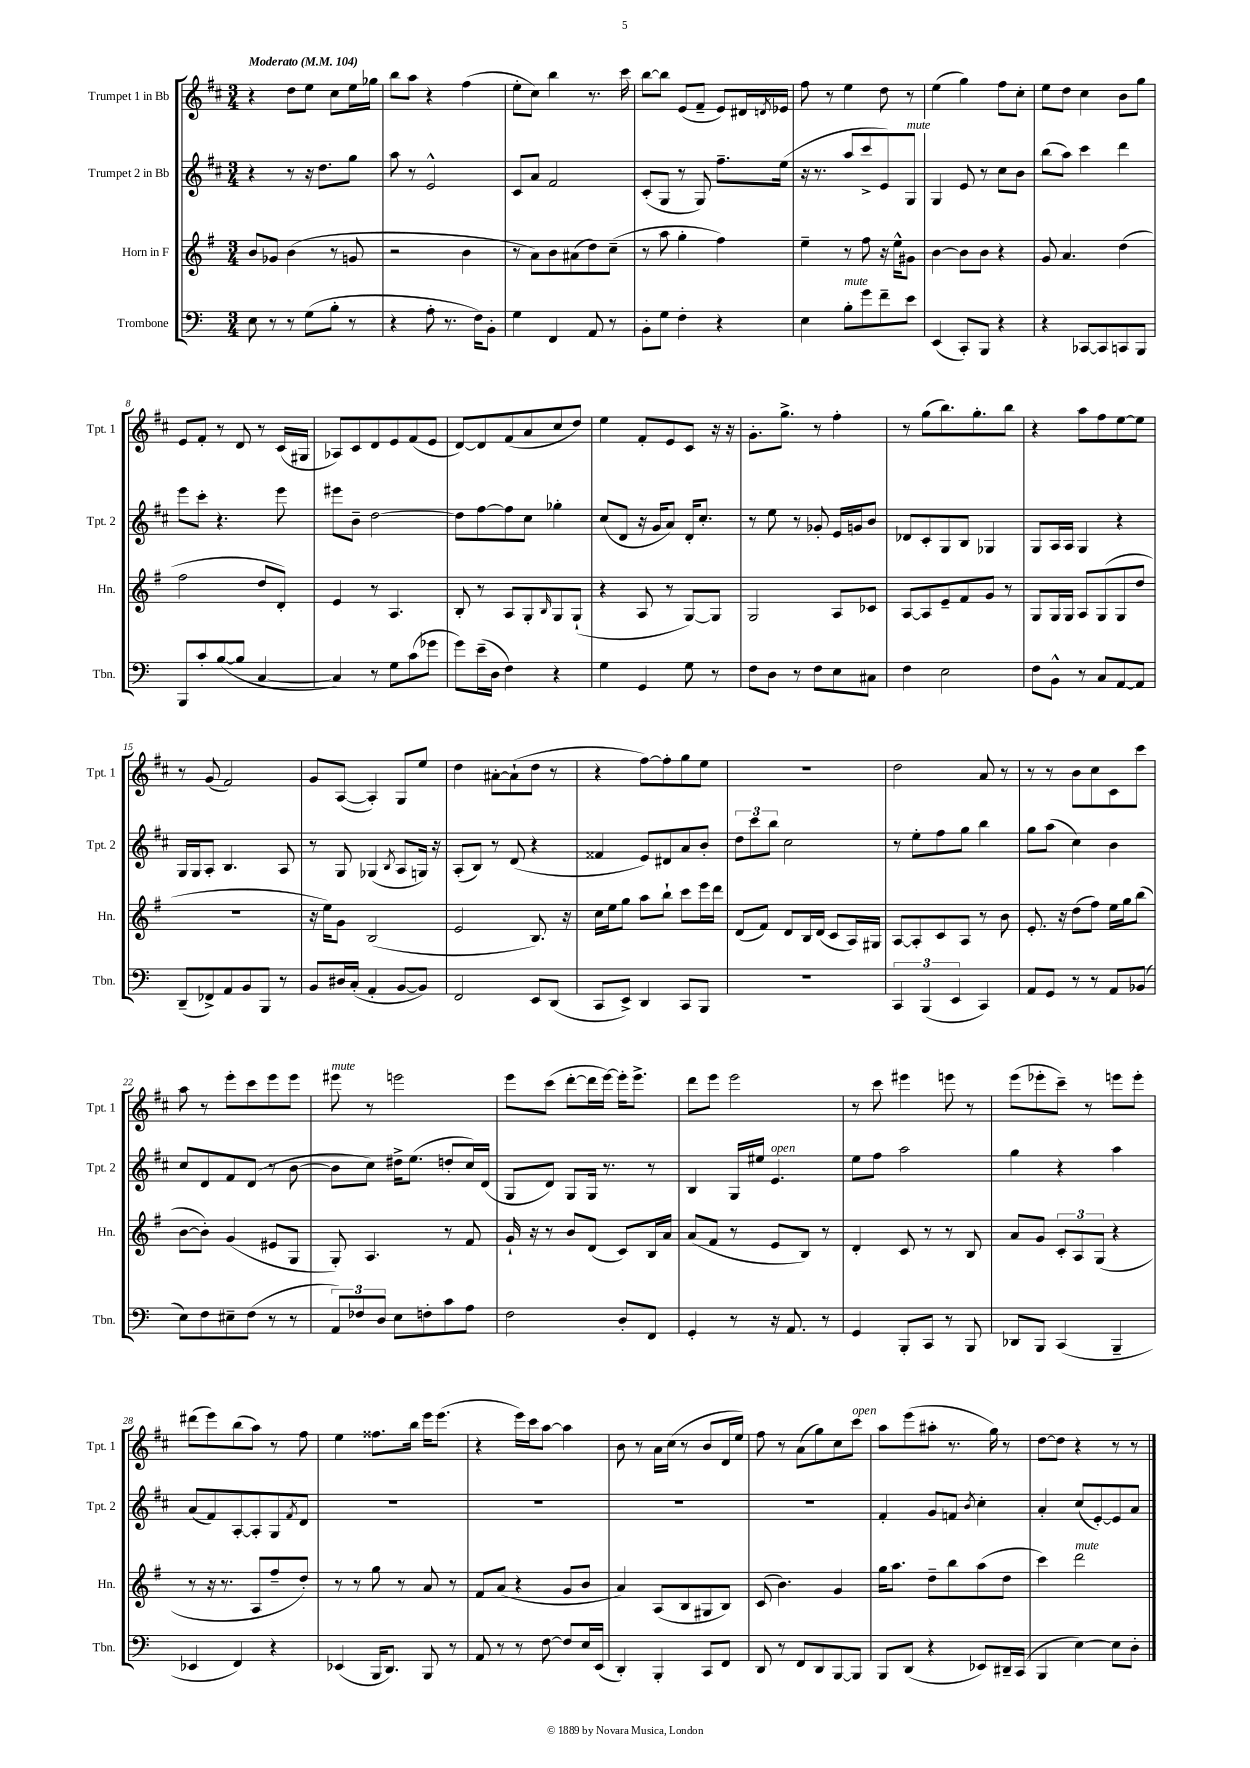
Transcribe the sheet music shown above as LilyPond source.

<<
\new StaffGroup <<
\new Staff = "s0" \with { instrumentName = "Trumpet 1 in Bb" shortInstrumentName = "Tpt. 1" } {
    \clef treble \key d \major \numericTimeSignature \time 3/4 \tempo "Moderato" 4 = 104
    r4 d''8 e''8 cis''8 e''16 ges''16 |
    b''8 a''8 r4 fis''4( |
    e''8-. cis''8) b''4 r8. cis'''16 |
    b''8~ b''8 e'8( fis'8-- e'8) dis'16 \acciaccatura { d'8 } ees'16 |
    fis''8 r8 e''4 d''8 r8 |
    e''4( g''4) fis''8 cis''8-. |
    e''8 d''8 cis''4 b'8 g''8 |
    e'8 fis'8-. r8 d'8 r8 cis'16( gis16 |
    aes8) cis'8 d'8 e'8 fis'8( e'8 |
    d'8~) d'8 fis'8( a'8 cis''8 d''8) |
    e''4 fis'8-. e'8 cis'8 r16 r16 |
    g'8.-. g''8.-> r8 fis''4-. |
    r8 g''8( b''8.) g''8.-. b''8 |
    r4 a''8 fis''8 e''8~ e''8 |
    r8 g'8( fis'2) |
    g'8 a8~( a4-.) g8 e''8 |
    d''4 ais'8~-. ais'8-!( d''8 r8 |
    r4 fis''8~) fis''8-. g''8 e''8 |
    R2. |
    d''2 a'8 r8 |
    r8 r8 b'8 cis''8 cis'8 cis'''8 |
    a''8 r8 e'''8-. cis'''8 e'''8 e'''8 |
    eis'''8^\markup { \italic "mute" } r8 e'''2 |
    e'''8 cis'''8( d'''8~-. d'''16 e'''16~) e'''16-. e'''8.-> |
    d'''8 e'''8 e'''2 |
    r8 cis'''8 eis'''4 e'''8 r8 |
    e'''8( ees'''8-. cis'''8--) r8 e'''8 e'''8-. |
    dis'''8( e'''8) b''8( a''8) r8 fis''8 |
    e''4 fisis''8. b''16 e'''16 e'''8.( |
    r4 e'''16) cis'''16 a''8~ a''4 |
    b'8 r8 a'16 cis''16( r8 b'8 d'16 e''16) |
    fis''8 r8 a'8( g''8) cis''8 cis'''8^\markup { \italic "open" } |
    a''8 e'''8( ais''8-. r8. g''16) r8 |
    d''8~ d''8 r4 r8 r8 \bar "|." |
}
\new Staff = "s1" \with { instrumentName = "Trumpet 2 in Bb" shortInstrumentName = "Tpt. 2" } {
    \clef treble \key d \major \numericTimeSignature \time 3/4
    r4 r8 r16 d''8. g''8 |
    a''8 r8 e'2-^ |
    cis'8 a'8 fis'2 |
    cis'8-.( g8 r8 g8) fis''8.-- e''16( |
    r16 r8. a''8 cis'''8-> e'8) g8^\markup { \italic "mute" } |
    g4 e'8 r8 cis''8 b'8 |
    b''8( a''8) cis'''4 d'''4 |
    e'''8 cis'''8-. r4. e'''8 |
    eis'''8 b'8-- d''2~ |
    d''8 fis''8~ fis''8 cis''8 ges''4-. |
    cis''8( d'8 r16 g'16 a'8) d'16-. cis''8.-. |
    r8 e''8 r8 ges'8-. e'16 g'16 b'8 |
    des'8 cis'8-. g8 b8 ges4 |
    g8 a16 a16 g4 r4 |
    g16 g16 a8-. b4. a8 |
    r8 g8 ges4( \acciaccatura { b8 } a8 g16) r16 |
    a8-.( b8) r8 d'8( r4 |
    fisis'4 e'8) dis'8 a'8 b'8-. |
    \tuplet 3/2 { d''8 cis'''8 b''8 } cis''2 |
    r8 e''8-. fis''8 g''8 b''4 |
    g''8 a''8( cis''4) b'4 |
    cis''8 d'8 fis'8 d'8( r8 b'8~ |
    b'8 cis''8) dis''16-> e''8.( d''8-. cis''16) d'16( |
    g8 d'8) g8 g16 r8. r8 |
    b4 g16 eis''16 e'4.^\markup { \italic "open" } |
    e''8 fis''8 a''2 |
    g''4 r4 a''4 |
    a'8( fis'8) a8~-. a8-. g8 \acciaccatura { fis'8 } d'8 |
    R2. |
    R2. |
    R2. |
    R2. |
    fis'4-. g'8 f'8 \acciaccatura { b'8 } cis''4-. |
    a'4-. cis''8( e'8~-.) e'8 a'8 \bar "|." |
}
\new Staff = "s2" \with { instrumentName = "Horn in F" shortInstrumentName = "Hn." } {
    \clef treble \key g \major \numericTimeSignature \time 3/4
    b'8 ges'8 b'4( r8 g'8 |
    r2 b'4 |
    r8 a'8) b'8 ais'8( d''8) c''8--( |
    r8 a''8 g''4-. fis''4) |
    e''4-- r8 fis''8 r16 e''16-^ gis'8 |
    b'4~ b'8 b'8 r4 |
    g'8 a'4. d''4( |
    fis''2 d''8 d'8-.) |
    e'4 r8 a4. |
    b8-. r8 a8 g8-. \grace { b16 } g8 g8-!( |
    r4 a8 r8 g8~) g8 |
    g2 a8 ces'8 |
    a8~ a8 e'8-- fis'8 g'8 r8 |
    g8 g16 g16 a8 g8( g8 d''8 |
    R2. |
    r16 e''16) g'8 b2( |
    e'2 b8.) r16 |
    c''16 e''16 g''8 a''8 b''8-! c'''8 e'''16 d'''16 |
    d'8( fis'8) d'8 b16 d'16( c'8 a16) gis16 |
    a8~ a8-. c'8 a8 r8 b'8 |
    e'8.-. r16 d''8( fis''8) e''16 g''16 b''8( |
    b'8~ b'8-.) g'4( eis'8 g8 |
    g8-.) a4. r8 fis'8 |
    g'16-! r16 r8 b'8 d'8( c'8) b16 a'16 |
    a'8( fis'8 r8 e'8 b8) r8 |
    d'4-. c'8 r8 r8 b8 |
    a'8 g'8 \tuplet 3/2 { c'8-. a8 g8( } r4 |
    r8 r16 r8. a8 fis''8-- d''8-.) |
    r8 r8 g''8 r8 a'8 r8 |
    fis'8 a'8( r4 g'8 b'8 |
    a'4) a8( b8 gis8 b8) |
    c'8( b'4.) g'4 |
    g''16 a''8. d''8-- b''8 a''8( d''8 |
    c'''4) d'''2^\markup { \italic "mute" } \bar "|." |
}
\new Staff = "s3" \with { instrumentName = "Trombone" shortInstrumentName = "Tbn." } {
    \clef bass \key c \major \numericTimeSignature \time 3/4
    e8 r8 r8 g8( b8-. r8 |
    r4 a8-. r8. f16) b,8-. |
    g4 f,4 a,8 r8 |
    b,8-. g8 f4-. r4 |
    e4 b8-.^\markup { \italic "mute" } g'8 f'8-- e'8 |
    e,4( c,8-.) b,,8 r4 |
    r4 ces,8~ ces,8 c,8 b,,8 |
    b,,8 c'8-. b8~( b8 c4~ |
    c4) r8 g8 c'8( ges'8 |
    g'8) e'16--( d16 f4) r4 |
    g4 g,4 g8 r8 |
    f8 d8 r8 f8 e8 cis8 |
    f4 e2 |
    f8 b,8-^ r8 c8 a,8~ a,8 |
    d,8--( fes,8->) a,8 b,8 b,,8 r8 |
    b,8 dis16 c16-.( a,4-. b,8~ b,8) |
    f,2 e,8 d,8( |
    c,8 e,8->) d,4 c,8 b,,8 |
    R2. |
    \tuplet 3/2 { c,4 b,,4( e,4 } c,4) |
    a,8 g,8 r8 r8 a,8 bes,8( |
    e8) f8 eis8-- f8( r8 r8 |
    \tuplet 3/2 { a,8) fes8 d8 } e8 f8-. c'8 a8 |
    f2 d8-. f,8 |
    g,4-. r8 r16 a,8. r8 |
    g,4 b,,8-. c,8 r8 b,,8 |
    des,8 b,,8 c,4( b,,4-- |
    ees,4 f,4) r4 |
    ees,4( b,,16 d,8.) b,,8 r8 |
    a,8 r8 r8 f8~ f8 e16 e,16( |
    d,4-.) b,,4-. c,8 f,8 |
    d,8 r8 f,8 d,8 b,,8~ b,,8 |
    b,,8 d,8( r4 ees,8) dis,16-- c,16( |
    b,,4 e4~) e8 d8-. \bar "|." |
}
>>
>>
